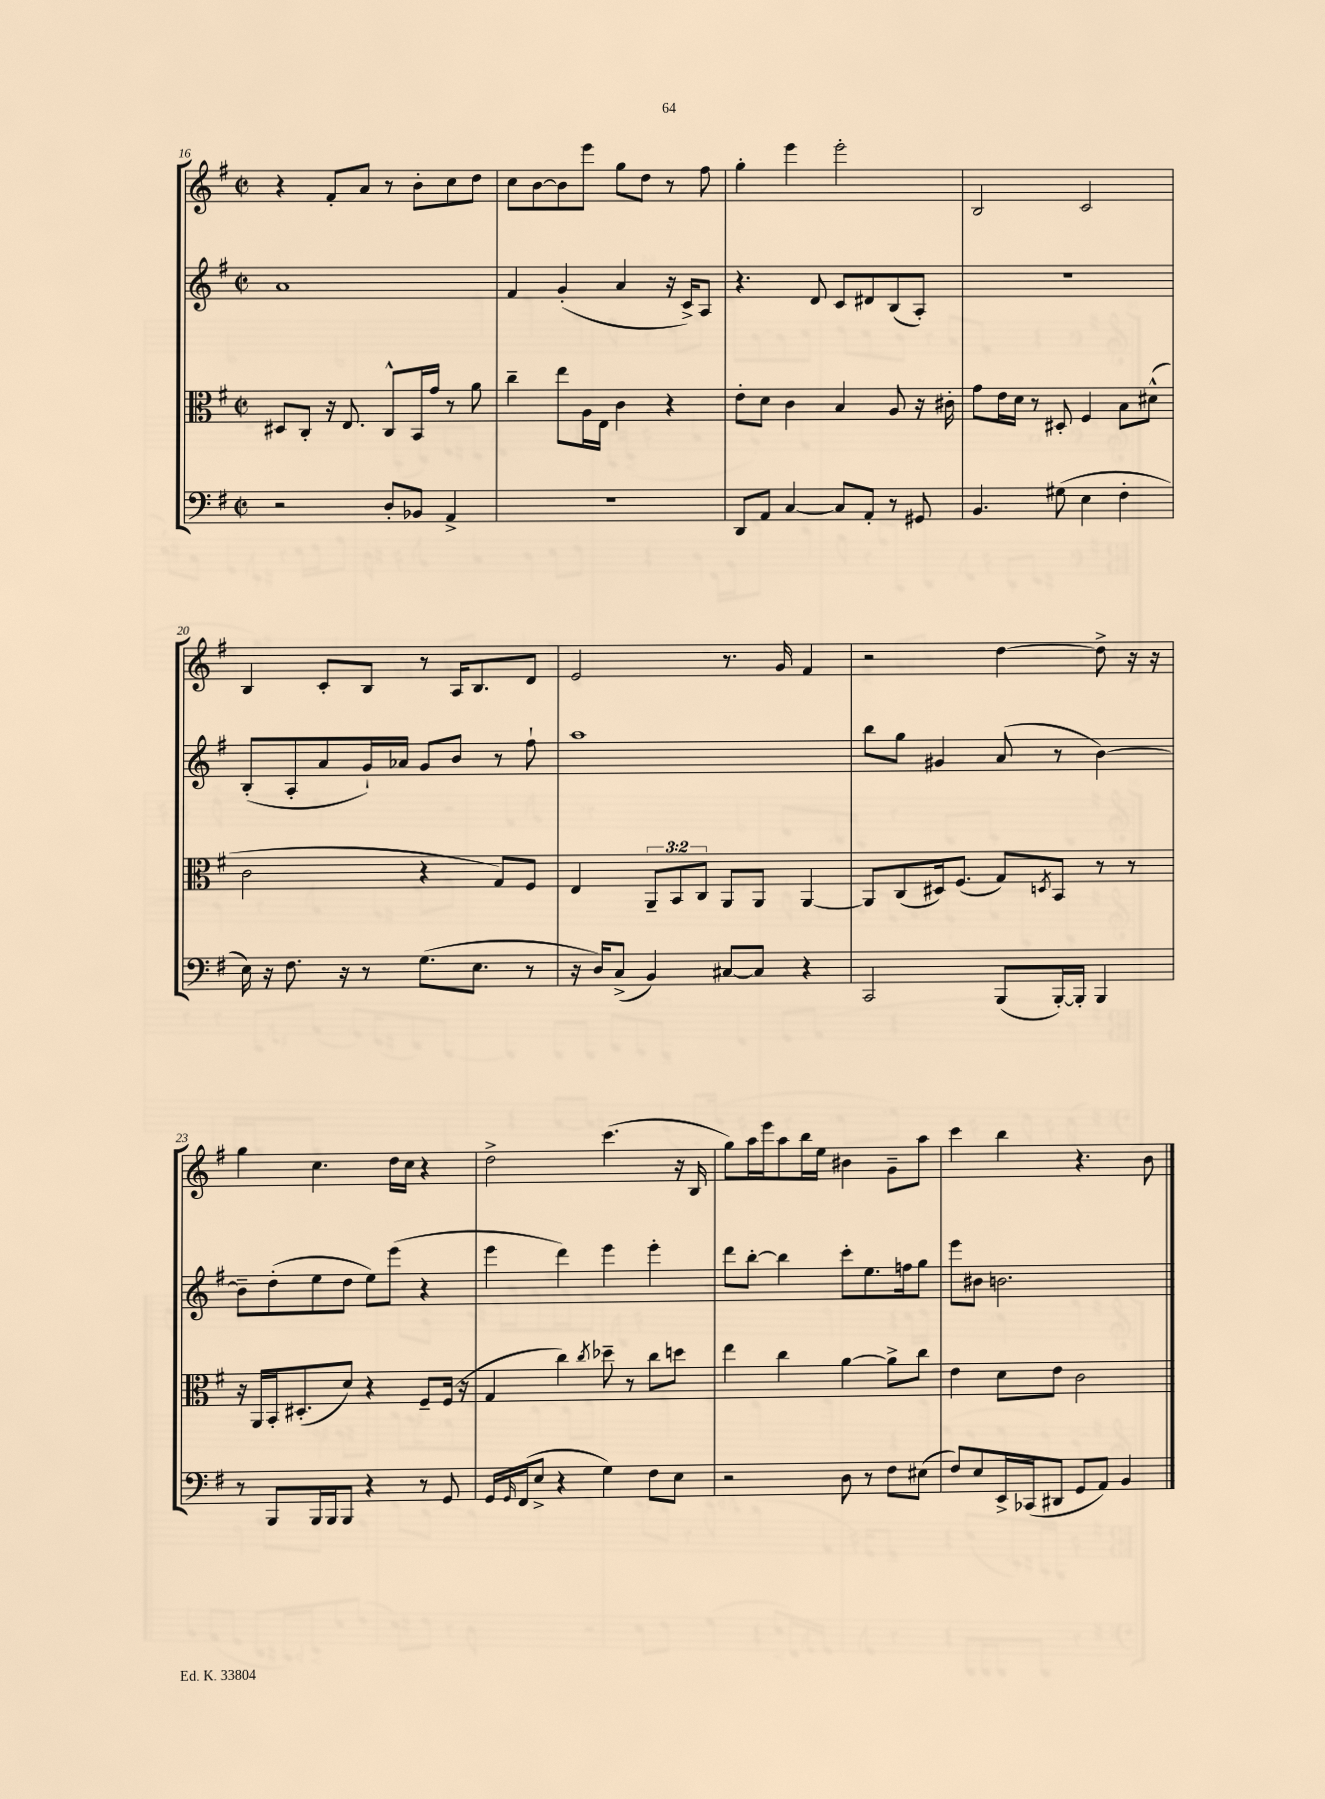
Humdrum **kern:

**kern	**kern	**kern	**kern
*part4	*part3	*part2	*part1
*staff4	*staff3	*staff2	*staff1
*clefF4	*clefC3	*clefG2	*clefG2
*k[f#]	*k[f#]	*k[f#]	*k[f#]
*M2/2	*M2/2	*M2/2	*M2/2
*met(c|)	*met(c|)	*met(c|)	*met(c|)
=16	=16	=16	=16
2r	8D#X/L	1a	4r
.	8C'/J	.	.
.	16r	.	8f#'/L
.	8.E/	.	.
.	.	.	8a/J
8D'/L	8C^^/L	.	8r
8BB-X/J	16BB/L	.	8b'\L
.	16g/JJ	.	.
4AA^/	8r	.	8cc\
.	8a\	.	8dd\J
=17	=17	=17	=17
1r	4cc~\	4f#/	8cc\L
.	.	.	[8b\
.	8ee\L	(4g'/	8b\]
.	16A\L	.	8eee\J
.	16E\JJ	.	.
.	4c\	4a/	8gg\L
.	.	.	8dd\J
.	4r	16r	8r
.	.	16c^/KL)	.
.	.	8A/J	8ff#\
=18	=18	=18	=18
8DD/L	8e'\L	4.r	4gg'\
8AA/J	8d\J	.	.
[4C/	4c\	.	4eee\
.	.	8d/	.
8C/L]	4B/	8c/L	2eee'\
8AA'/J	.	8d#X/	.
8r	8A/	(8B/	.
8GG#X/	16r	8A'/J)	.
.	16c#X'\	.	.
=19	=19	=19	=19
4.BB/	8g\L	1r	2B/
.	16e\L	.	.
.	16d\JJ	.	.
.	8r	.	.
(8G#X\	8D#X'/	.	.
4E\	4F#/	.	2c/
4F#'\	8B\L	.	.
.	(8d#X^^\J	.	.
!!LO:LB:g=z
=20	=20	=20	=20
16E\)	2c\	(8B'/L	4B/
16r	.	.	.
8.F#\	.	8A'/	.
.	.	8a/	8c'/L
16r	.	.	.
8r	.	16g`/L)	8B/J
.	.	16a-X/JJ	.
(8.G\L	4r	8g/L	8r
.	.	8b/J	16A/KL
8.E\J	.	.	8.B/
.	8G/L)	8r	.
8r	8F#/J	8ff#`\	8d/J
=21	=21	=21	=21
16r	4E/	1aa	2e/
16D/KL)	.	.	.
(8C^/J	.	.	.
4BB/)	12AA~/L	.	.
.	12BB/	.	.
.	12C/J	.	.
[8C#X/L	8AA/L	.	8.r
8C#/J]	8AA/J	.	.
.	.	.	16g/
4r	[4AA/	.	4f#/
=22	=22	=22	=22
2CC/	8AA/L]	8bb\L	2r
.	(8C/	8gg\J	.
.	16D#X/k)	4g#X/	.
.	(8.F#/J	.	.
(8BBB/L	8G/L)	(8a/	[4dd\
.	8qDn/	.	.
[16BBB'/L)	8BB/J	8r	.
16BBB'/JJ]	.	.	.
4BBB/	8r	[4b\)	8dd^\]
.	8r	.	16r
.	.	.	16r
!!LO:LB:g=z
=23	=23	=23	=23
8r	16r	8b~\L]	4gg\
.	16AA/LL	.	.
8BBB/L	16BB'/J	(8dd'\	.
.	(8.D#X'/	.	.
16BBB/L	.	8ee\	4.cc\
16BBB/J	.	.	.
8BBB/J	8d/J)	8dd\J	.
4r	4r	8ee\L)	.
.	.	(8eee\J	16dd\LL
.	.	.	16cc\JJ
8r	8F#~/L	4r	4r
8GG/	(16F#/Jk	.	.
.	16r	.	.
=24	=24	=24	=24
16GG/LL	4G/	4eee\	2dd^\
16qqGG/	.	.	.
(16FF#/J	.	.	.
8E^/J	.	.	.
4r	4cc\)	4ddd\)	.
.	8qcc/	.	.
4G\)	8dd-X~\	4eee\	(4.ccc\
.	8r	.	.
8F#\L	8cc\L	4eee'\	.
8E\J	8ddn\J	.	16r
.	.	.	16B/
=25	=25	=25	=25
2r	4ee\	8ddd\L	8gg\L)
.	.	[8bb'\J	16aa\L
.	.	.	16eee\J
.	4cc\	4bb\]	8aa\
.	.	.	16bb\L
.	.	.	16ee\JJ
8D\	[4a\	8ccc'\L	4b#X\
8r	.	8.ee\	.
8F#\L	8a^\L]	.	8g~\L
.	.	16ffn\k	.
(8E#X\J	8cc\J	8gg\J	8aa\J
=26	=26	=26	=26
8F#/L)	4e\	8eee\L	4ccc\
8E/	.	8b#X\J	.
16EE^/L	8d\L	2.bn\	4bb\
(16CC-X/J	.	.	.
8DD#X/J	8e\J	.	.
8GG/L	2c\	.	4.r
8AA/J)	.	.	.
4BB/	.	.	.
.	.	.	8b\
==	==	==	==
*-	*-	*-	*-
